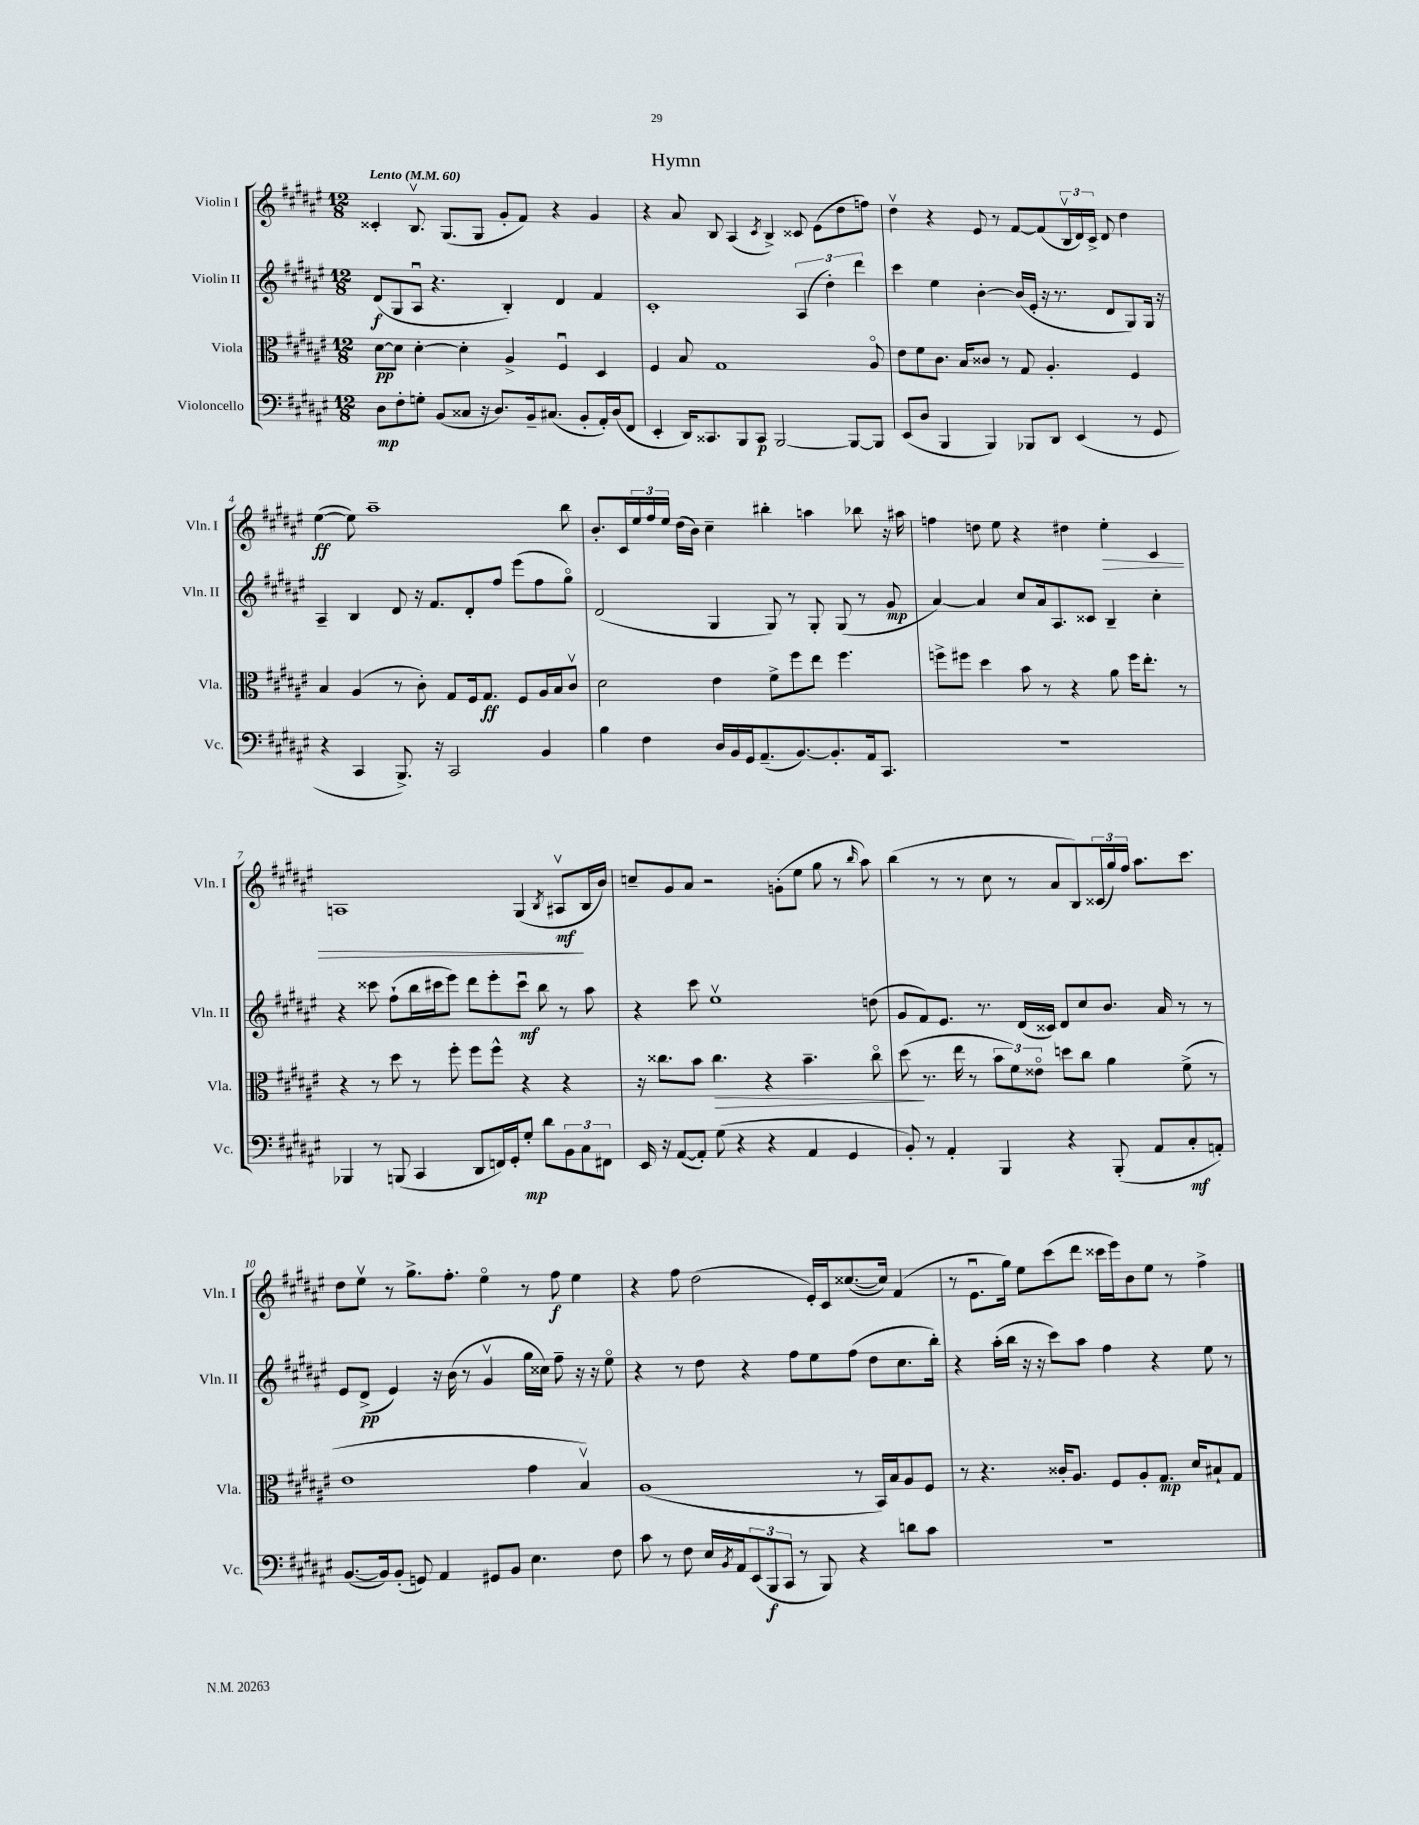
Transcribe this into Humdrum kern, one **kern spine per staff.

**kern	**dynam	**kern	**dynam	**kern	**dynam	**kern	**dynam
*part4	*part4	*part3	*part3	*part2	*part2	*part1	*part1
*staff4	*staff4	*staff3	*staff3	*staff2	*staff2	*staff1	*staff1
*I"Violoncello	*	*I"Viola	*	*I"Violin II	*	*I"Violin I	*
*I'Vc.	*	*I'Vla.	*	*I'Vln. II	*	*I'Vln. I	*
*clefF4	*	*clefC3	*	*clefG2	*	*clefG2	*
*k[f#c#g#d#a#e#]	*	*k[f#c#g#d#a#e#]	*	*k[f#c#g#d#a#e#]	*	*k[f#c#g#d#a#e#]	*
*M12/8	*	*M12/8	*	*M12/8	*	*M12/8	*
*MM60	*	*MM60	*	*MM60	*	*MM60	*
=1	=1	=1	=1	=1	=1	=1	=1
!	!	!	!	!	!	!LO:TX:a:B:t=Lento	!
8D#\L	mp	[8d#\L	pp	(8d#/L	f	4c##X'/	.
8F#'\	.	8d#\J]	.	8G#/	.	.	.
8Gn'\J	.	[4d#'\	.	8A#u/J	.	8.Bv/	.
(8BB/L	.	.	.	4.r	.	.	.
.	.	.	.	.	.	(8.G#/L	.
8C##X/J	.	4d#'\]	.	.	.	.	.
16r	.	.	.	.	.	8G#/J	.
8.D#/L)	.	.	.	.	.	.	.
.	.	4A#^/	.	4B'/)	.	8g#'/L	.
16BB~/k	.	.	.	.	.	8f#/J)	.
(8.C#X/J	.	.	.	.	.	.	.
.	.	4F#u/	.	4d#/	.	4r	.
8BB'/L	.	.	.	.	.	.	.
16AA#'/L)	.	4D#/	.	4f#/	.	4g#/	.
(16D#/J	.	.	.	.	.	.	.
8FF#/J	.	.	.	.	.	.	.
=2	=2	=2	=2	=2	=2	=2	=2
4EE#'/	.	4F#/	.	1c#'	.	4r	.
16DD#/KL)	.	8B/	.	.	.	8a#/	.
8.CC##X/	.	.	.	.	.	.	.
.	.	1G#	.	.	.	8B/	.
8BBB/	.	.	.	.	.	(4A#/	.
8CC##/J	p	.	.	.	.	.	.
.	.	.	.	.	.	8qc#/	.
[2BBB/	.	.	.	.	.	4B^/)	.
.	.	.	.	(6A#/	.	8c##X/	.
.	.	.	.	.	.	(8e#\L	.
.	.	.	.	6dd#'\)	.	.	.
8BBB/L_	.	.	.	.	.	8dd#\	.
.	.	.	.	6ddd#\	.	.	.
8BBB/J]	.	8A#/	.	.	.	8ffn\J)	.
=3	=3	=3	=3	=3	=3	=3	=3
(8EE#/L	.	8e#\L	.	4ccc#\	.	4dd#v\	.
8D#/J	.	8f#\	.	.	.	.	.
4BBB/	.	8.c#\J	.	4ee#\	.	4r	.
.	.	16B/KL	.	.	.	.	.
4BBB/)	.	8c##X/J	.	[4b'\	.	8e#/	.
.	.	8r	.	.	.	8r	.
8BBB-X/L	.	8G#/	.	(16b/LL]	.	[8f#/L	.
.	.	.	.	16e#'/JJ	.	.	.
8DD#/J	.	4.A#'/	.	16r	.	(8f#/]	.
.	.	.	.	8.r	.	.	.
(4EE#/	.	.	.	.	.	24Bv/L	.
.	.	.	.	.	.	24d#/)	.
.	.	.	.	.	.	24c#^/JJ	.
.	.	.	.	8d#/L	.	8d#/	.
8r	.	4F#/	.	8G#/)	.	4dd#\	.
8GG#/	.	.	.	16G#/Jk	.	.	.
.	.	.	.	16r	.	.	.
!!LO:LB:g=z
=4	=4	=4	=4	=4	=4	=4	=4
4r	.	4B/	.	4A#~/	.	([4ee#\	ff
4CC#/	.	(4A#/	.	4B/	.	8ee#\])	.
.	.	.	.	.	.	1aa#~	.
8.BBB^/)	.	8r	.	8d#/	.	.	.
.	.	8c#'\)	.	16r	.	.	.
16r	.	.	.	8.f#/L	.	.	.
2CC#/	.	8G#/L	.	.	.	.	.
.	.	16F#/k	.	8d#'/	.	.	.
.	.	8.G#/J	ff	.	.	.	.
.	.	.	.	8ff#/J	.	.	.
.	.	8F#/L	.	(8eee#\L	.	.	.
4BB/	.	16A#/L	.	8ff#\	.	.	.
.	.	16B/J	.	.	.	.	.
.	.	8c#v/J	.	8gg#\J)	.	8bb\	.
=5	=5	=5	=5	=5	=5	=5	=5
4B\	.	2d#\	.	(2d#/	.	8.b'/L	.
.	.	.	.	.	.	16c#/L	.
4F#\	.	.	.	.	.	24ee#/	.
.	.	.	.	.	.	24ff#/	.
.	.	.	.	.	.	24ee#/JJ	.
.	.	.	.	.	.	(16dd#\LL	.
.	.	.	.	.	.	16b\JJ)	.
16D#/LL	.	4e#\	.	4G#/	.	4cc#~\	.
16BB/	.	.	.	.	.	.	.
16GG#/J	.	.	.	.	.	.	.
(8.AA#~/	.	.	.	.	.	.	.
.	.	8f#^\L	.	8G#/)	.	4bb#X'\	.
[8.BB/)	.	8ff#\	.	8r	.	.	.
.	.	8ee#\J	.	8G#'/	.	4aan\	.
8.BB'/]	.	.	.	.	.	.	.
.	.	4.ff#\	.	(8G#/	.	.	.
16AA#/k	.	.	.	8r	.	8bb-X\	.
8.CC#/J	.	.	.	.	.	.	.
.	.	.	.	8g#/	mp	16r	.
.	.	.	.	.	.	16aa#X\	.
=6	=6	=6	=6	=6	=6	=6	=6
1.r	.	8ffn^\L	.	[4a#/)	.	4ffn\	.
.	.	8ff#X\J	.	.	.	.	.
.	.	4dd#\	.	4a#/]	.	8ddn\	.
.	.	.	.	.	.	8ee#\	.
.	.	8b\	.	8cc#/L	.	4r	.
.	.	8r	.	16a#/k	.	.	.
.	.	.	.	8.A#/	.	.	.
.	.	4r	.	.	.	4dd#X\	.
.	.	.	.	8c##X/J	.	.	.
!	!	!	!	!	!	!	!LO:HP:b
.	.	8a#\	.	4B~/	.	4ee#'\	>
.	.	16ff#\KL	.	.	.	.	.
.	.	8.ee#'\J	.	.	.	.	.
.	.	.	.	4cc#'\	.	4c#/	.
.	.	8r	.	.	.	.	.
!!LO:LB:g=z
=7	=7	=7	=7	=7	=7	=7	=7
4BBB-X/	.	4r	.	4r	.	1An	.
8r	.	8r	.	8ccc##X\	.	.	.
(8BBBn/	.	8dd#\	.	(8ff#`\L	.	.	.
4CC#/	.	8r	.	16bb\L	.	.	.
.	.	.	.	16ccc#X\J	.	.	.
.	.	8ff#'\	.	8eee#\J)	.	.	.
8DD#/L	.	8ff#\L	.	8ddd#\L	.	.	.
16FFn/L)	.	8ff#^^\J	.	8eee#'\	.	.	.
16GG#'/J	.	.	.	.	.	.	.
8G#'/J	mp	4r	.	8ccc#u\J	mf	(4G#/	.
8d#\L	.	.	.	8bb\	.	.	.
.	.	.	.	.	.	8qB/	.
12BB\	.	4r	.	8r	.	8A#Xv/L	mf
12C#\	.	.	.	.	.	.	.
.	.	.	.	8aa#\	.	16B/L	]
12FF#X\J	.	.	.	.	.	.	.
.	.	.	.	.	.	16b/JJ)	.
=8	=8	=8	=8	=8	=8	=8	=8
16EE#/	.	16r	.	4r	.	8ccn~/L	.
16r	.	8.cc##X\L	.	.	.	.	.
([8AA#/L	.	.	.	.	.	8g#/	.
8AA#'/J])	.	8b\J	.	8ccc#\	.	8a#/J	.
!	!	!	!LO:HP:b	!	!	!	!
(8G#\	.	4.cc##\	>	1ee#v	.	2r	.
4r	.	.	.	.	.	.	.
4r	.	4r	.	.	.	.	.
.	.	.	.	.	.	(8gn'\L	.
4AA#/	.	4.b~\	.	.	.	8ee#\J	.
.	.	.	.	.	.	8gg#\	.
4GG#/	.	.	.	.	.	8r	.
.	.	.	.	.	.	16qqbb/	.
.	.	8cc##\	.	(8ddn\	.	8aa#\)	.
=9	=9	=9	=9	=9	=9	=9	=9
8BB'/)	.	(8dd#\	.	8g#/L	.	(4bb\	.
8r	.	8.r	]	8f#/)	.	.	.
4AA#'/	.	.	.	8.e#/J	.	8r	.
.	.	16ee#\	.	.	.	.	.
.	.	8r	.	.	.	8r	.
.	.	.	.	8.r	.	.	.
4BBB/	.	12b\L	.	.	.	8cc#\	.
.	.	12f#\)	.	.	.	.	.
.	.	.	.	(16d#/LL	.	8r	.
.	.	12e##X\J	.	.	.	.	.
.	.	.	.	16c##X/JJ)	.	.	.
4r	.	8ddn\L	.	8d#/L	.	8a#/L	.
.	.	8cc#\J	.	8cc#/	.	8B/)	.
(8BBB'/	.	4a#\	.	8.b/J	.	(24c##X/L	.
.	.	.	.	.	.	24gg#/)	.
.	.	.	.	.	.	24ff#/JJ	.
8AA#/L	.	.	.	.	.	8.aa#\L	.
.	.	.	.	16a#/	.	.	.
8C#'/	mf	(8f#^\	.	8r	.	.	.
.	.	.	.	.	.	8.ccc#\J	.
8AAn'/J)	.	8r	.	8r	.	.	.
!!LO:LB:g=z
=10	=10	=10	=10	=10	=10	=10	=10
([8.BB/L	.	1e#	.	8e#/L	.	8dd#\L	.
.	.	.	.	(8d#^/J	pp	8ee#v\J	.
16BB/k])	.	.	.	.	.	.	.
(8BB'/J	.	.	.	4e#/)	.	8r	.
8GGn/)	.	.	.	.	.	8.gg#^\L	.
4AA#/	.	.	.	16r	.	.	.
.	.	.	.	(16b\	.	8.ff#'\J	.
.	.	.	.	8r	.	.	.
8GG#X/L	.	.	.	4g#v/	.	4ee#\	.
8BB/J	.	.	.	.	.	.	.
4.E#\	.	4g#\	.	16gg#\LL	.	8r	.
.	.	.	.	16cc##X\JJ)	.	.	.
.	.	.	.	8ff#~\	.	8ff#\	f
.	.	4Bv/)	.	16r	.	4ee#\	.
.	.	.	.	16r	.	.	.
8F#\	.	.	.	8ee#\	.	.	.
=11	=11	=11	=11	=11	=11	=11	=11
8c#\	.	(1A#	.	4r	.	4r	.
8r	.	.	.	.	.	.	.
8F#\	.	.	.	8r	.	8ff#\	.
16E#/LL	.	.	.	8dd#\	.	(2dd#\	.
8qBB/	.	.	.	.	.	.	.
16AA#/J	.	.	.	.	.	.	.
(12EE#/	.	.	.	4r	.	.	.
12BBB/	f	.	.	.	.	.	.
12CC#/J	.	.	.	.	.	.	.
8r	.	.	.	8ff#\L	.	.	.
8BBB/)	.	.	.	8ee#\	.	16e#'/LL)	.
.	.	.	.	.	.	16c#/J	.
4r	.	8r	.	(8ff#\J	.	([8.cc##X/	.
.	.	16BB/LL)	.	8dd#\L	.	.	.
.	.	16B/J	.	.	.	16cc##/Jk])	.
8dn\L	.	8A#/	.	8.cc#\	.	(4f#/	.
8c#\J	.	8F#/J	.	.	.	.	.
.	.	.	.	16bb'\Jk)	.	.	.
=12	=12	=12	=12	=12	=12	=12	=12
1.r	.	8r	.	4r	.	8r	.
.	.	4.r	.	.	.	8.e#u\L	.
.	.	.	.	(16aa#'\LL	.	.	.
.	.	.	.	16bb\JJ	.	16gg#\Jk)	.
.	.	.	.	16r	.	8ee#\L	.
.	.	.	.	16r	.	.	.
.	.	16c##X'/KL	.	8ccc#\L)	.	(8ccc#\	.
.	.	8.A#/J	.	.	.	.	.
.	.	.	.	8aa#\J	.	8ddd#\J	.
.	.	8F#/L	.	4ff#\	.	16ccc##X\LL	.
.	.	.	.	.	.	16eee#\J)	.
.	.	8A#'/	.	.	.	8b\	.
.	.	8.G#/J	mp	4r	.	8ee#\J	.
.	.	.	.	.	.	8r	.
.	.	16d#/KL	.	.	.	.	.
.	.	8B#X`/	.	8ee#\	.	4ff#^\	.
.	.	8G#/J	.	8r	.	.	.
==	==	==	==	==	==	==	==
*-	*-	*-	*-	*-	*-	*-	*-
